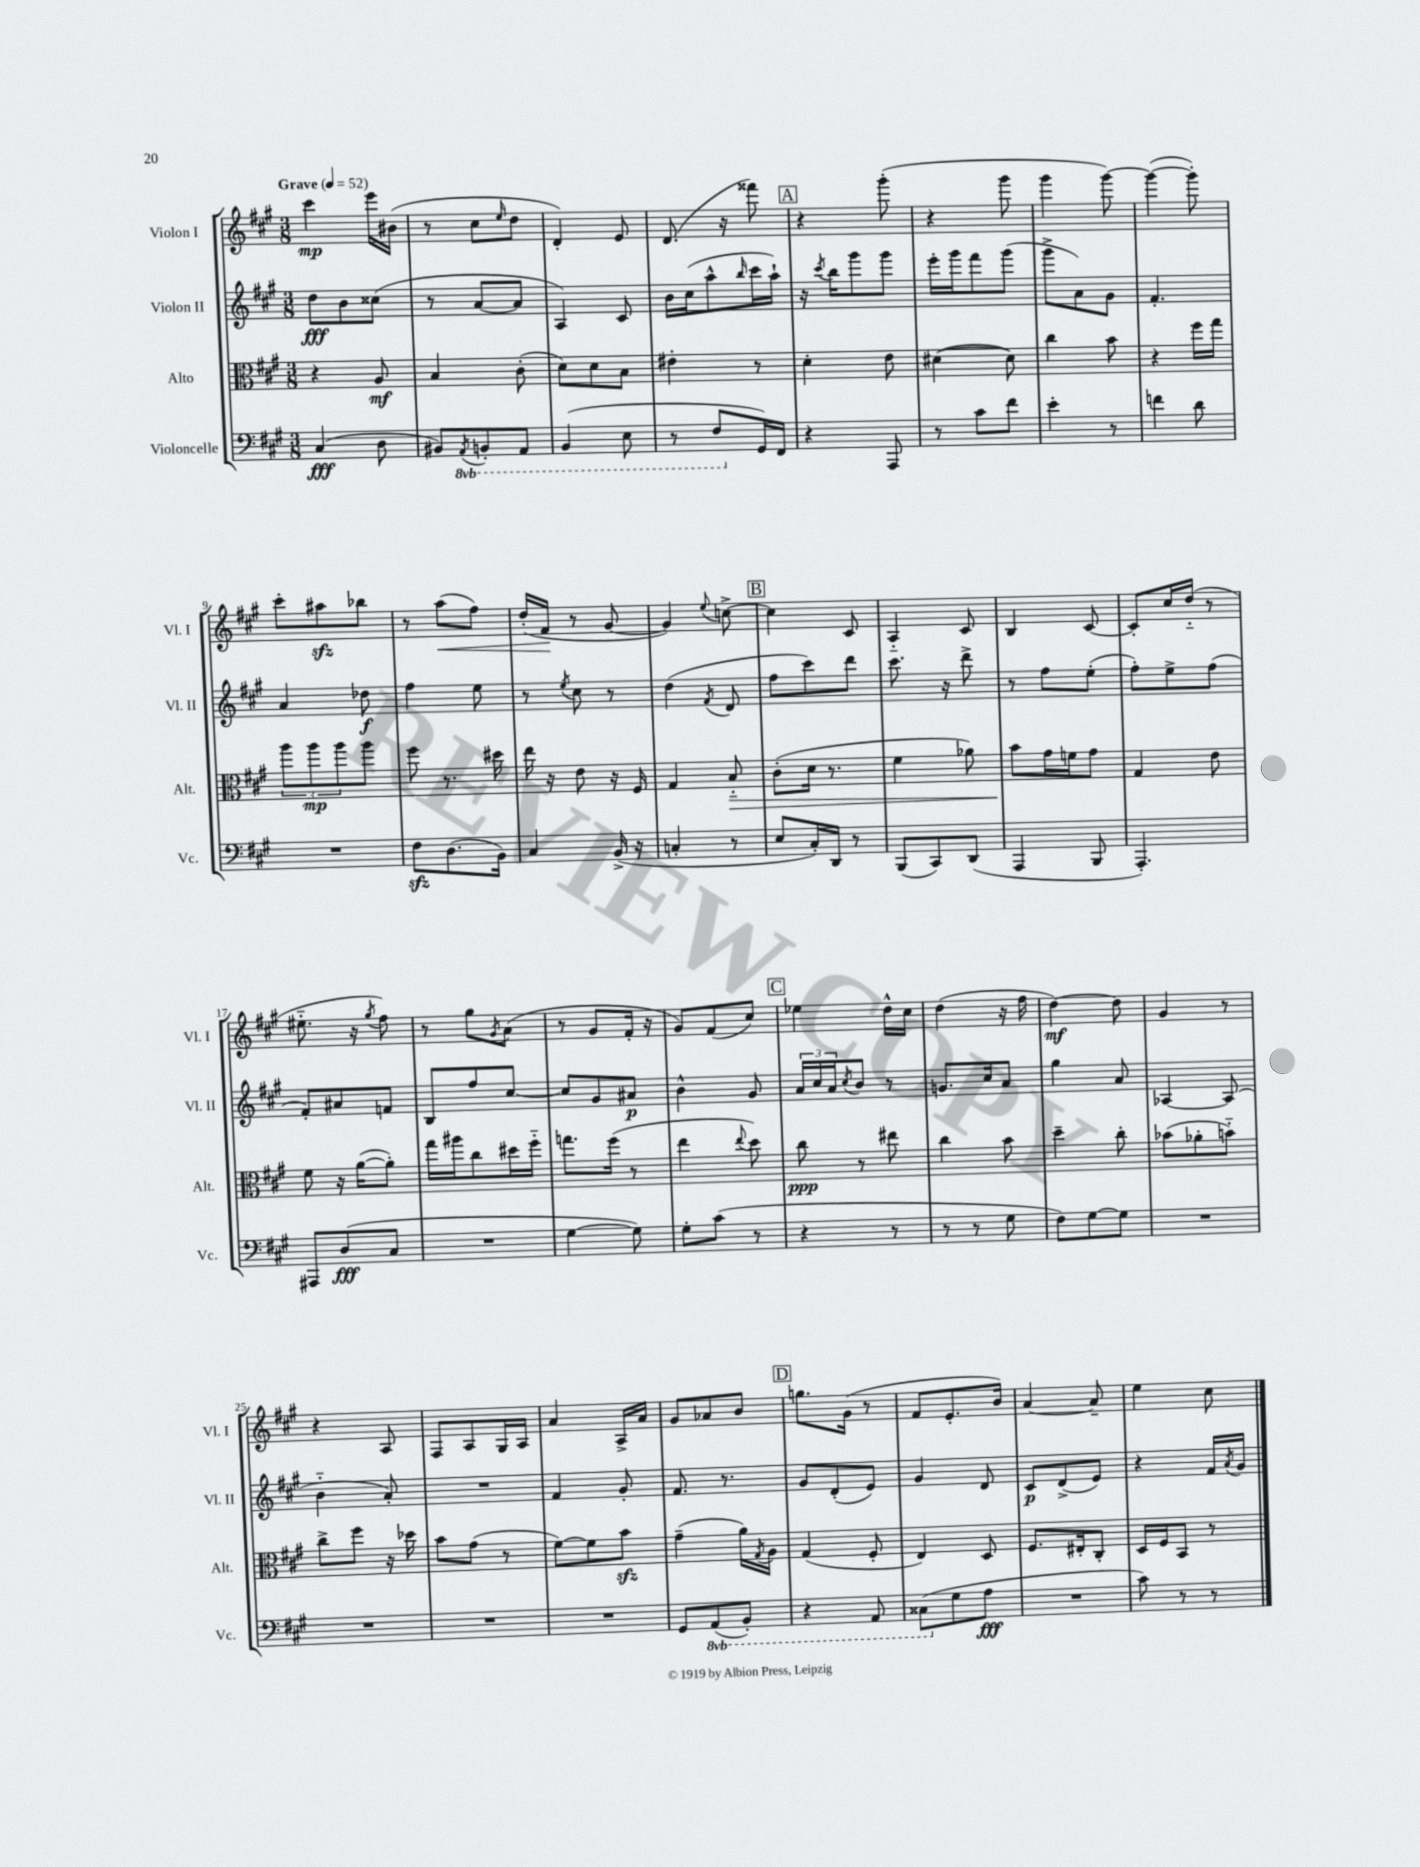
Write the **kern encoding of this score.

**kern	**kern	**kern	**kern
*staff4	*staff3	*staff2	*staff1
*clefF4	*clefC3	*clefG2	*clefG2
*k[f#c#g#]	*k[f#c#g#]	*k[f#c#g#]	*k[f#c#g#]
*M3/8	*M3/8	*M3/8	*M3/8
*MM52	*MM52	*MM52	*MM52
(4C#	4r	8dd	4ccc#
.	.	8b	.
8D	8A	(8cc##	16eee
.	.	.	(16b#
=	=	=	=
8BB#)	4B	8r	8r
8qAAA	.	.	.
8BBB'	.	[8a	8cc#
.	.	.	16qqee
8AAA	(8c#'	8a]	8dd
=	=	=	=
(4BBB	8d)	4A)	4d')
.	8d	.	.
8EE	8B	8c#	8e
=	=	=	=
8r	4e#'	16b	(8.d
.	.	(16cc#	.
8FF#	.	8aa^^	.
.	.	.	16r
.	.	16qqbb	.
16GG#)	8r	16ccc#	8fff##)
16FF#	.	16aa`)	.
=	=	=	=
4r	4d'	16r	4r
.	.	8qccc#	.
.	.	16bb	.
.	.	8ggg#	.
8AAA	8e	8ggg#	(8ggg#'
=	=	=	=
8r	([4d#	16eee'	4r
.	.	16ggg#	.
8c#	.	8fff#	.
8f#	8d#])	(8ggg#	8ggg#
=	=	=	=
4e'	4cc#	8ggg#^	4ggg#
.	.	8a)	.
8r	8b	8g#	[8ggg#)
=	=	=	=
4f	4r	4.f#'	(4ggg#_
8d	16ff#	.	8ggg#'])
.	16gg#	.	.
=	=	=	=
4.r	12aa	4a	8ccc#'
.	12aa	.	.
.	.	.	8aa#
.	12aa	.	.
.	8aa	8dd-	8bb-
=	=	=	=
8F#	8ff#	4ff#	8r
(8.D	8.r	.	(8aa
.	.	8ee	8ff#)
16BB)	16dd#	.	.
=	=	=	=
4C#	16ee	8r	(16dd'
.	16r	.	16f#
.	.	8qee	.
.	8e	8cc#	8r
(16BB^	16r	8r	[8g#
16r	16F#	.	.
=	=	=	=
4C'	4G#	(4dd	4g#])
.	.	8qf#	8qqee
8r	8B'~	8d	[8cc^
=	=	=	=
8E	(8c#'	8ff#	4cc]
16C#')	16d	8ccc#)	.
16DD	8.r	.	.
8r	.	8ddd	8c#
=	=	=	=
(8BBB	4f#	8.ccc#	4A'~
8CC#)	.	.	.
.	.	16r	.
(8DD	8a-)	8ddd^	8c#
=	=	=	=
4AAA	8b	8r	4B
.	16g#	8ff#	.
.	16f	.	.
8BBB	8g#	(8ee'	[8c#
=	=	=	=
4.AAA')	4G#	8ff#')	8c#']
.	.	8ee^	16cc#
.	.	.	(16dd'~
.	8e	(8ff#	8r
=	=	=	=
8AAA#	8f#	8f#')	8.ee#'~
(8D	16r	8a#	.
.	([16a	.	16r
.	.	.	8qgg#
8C#	8a'])	8f	8ff#)
=	=	=	=
4.r	16gg#	8B	8r
.	16aa#	.	.
.	8cc#	8ff#	8gg#
.	.	.	8qg#
.	16dd#	[8cc#	(8a
.	16ff#'~	.	.
=	=	=	=
[4G#	8.gg	8cc#]	8r
.	.	8g#	8g#
.	(16ff#	.	.
8G#])	8r	8a#	16f#'
.	.	.	16r
=	=	=	=
8G#'	4ee	4b^^	8g#)
(8c#	.	.	(8f#
.	8qqee	.	.
8r	8dd)	8g#	8cc#)
=	=	=	=
4r	8cc#	24a	4ee-
.	.	24cc#	.
.	.	24a	.
.	.	8qcc#	.
.	8r	8b	.
8r	8ee#	8r	16dd^^
.	.	.	16cc#
=	=	=	=
8r	4cc#	8.g	(4dd
8r	.	.	.
.	.	16cc#	.
8G#	8b	8a	16r
.	.	.	16ff#
=	=	=	=
8F#)	4dd~	4gg#	[4dd)
[8G#	.	.	.
8G#]	8cc#'	8a	8dd]
=	=	=	=
4.r	(8b-	[4A-	4g#
.	8a-'	.	.
.	8b'~)	(8A-]	8r
=	=	=	=
4.r	8cc#^	4b'~	4r
.	8ff#	.	.
.	16r	8a')	8A
.	16dd-	.	.
=	=	=	=
4.r	8b	4.r	8F#
.	(8g#	.	8A
.	8r	.	16G#
.	.	.	16A
=	=	=	=
4.r	[8f#)	4f#	4a
.	8f#]	.	.
.	8b	8g#'	16A^
.	.	.	16a
=	=	=	=
8GG#	(4g#~	8.f#	8g#
(8AAA	.	.	8a-
.	.	8.r	.
8BBB')	16a)	.	8b
.	8qG#	.	.
.	16A	.	.
=	=	=	=
4r	(4G#	8g#	8.gg
.	.	(8d'	.
.	.	.	(16g#
8AAA	8F#'	8e)	8r
=	=	=	=
(8CC##	4E)	4g#	8f#
8G#	.	.	8.e'
8A	8D	8d	.
.	.	.	16b)
=	=	=	=
4.r	8.F#	8c#	[4a
.	.	(8d^	.
.	16E#'	.	.
.	8C#'	8e)	8a~]
=	=	=	=
8c#)	16D	4r	4ee
.	16F#	.	.
8r	8BB	.	.
8r	8r	16f#	8cc#
.	.	8qa	.
.	.	16g#	.
==	==	==	==
*-	*-	*-	*-
